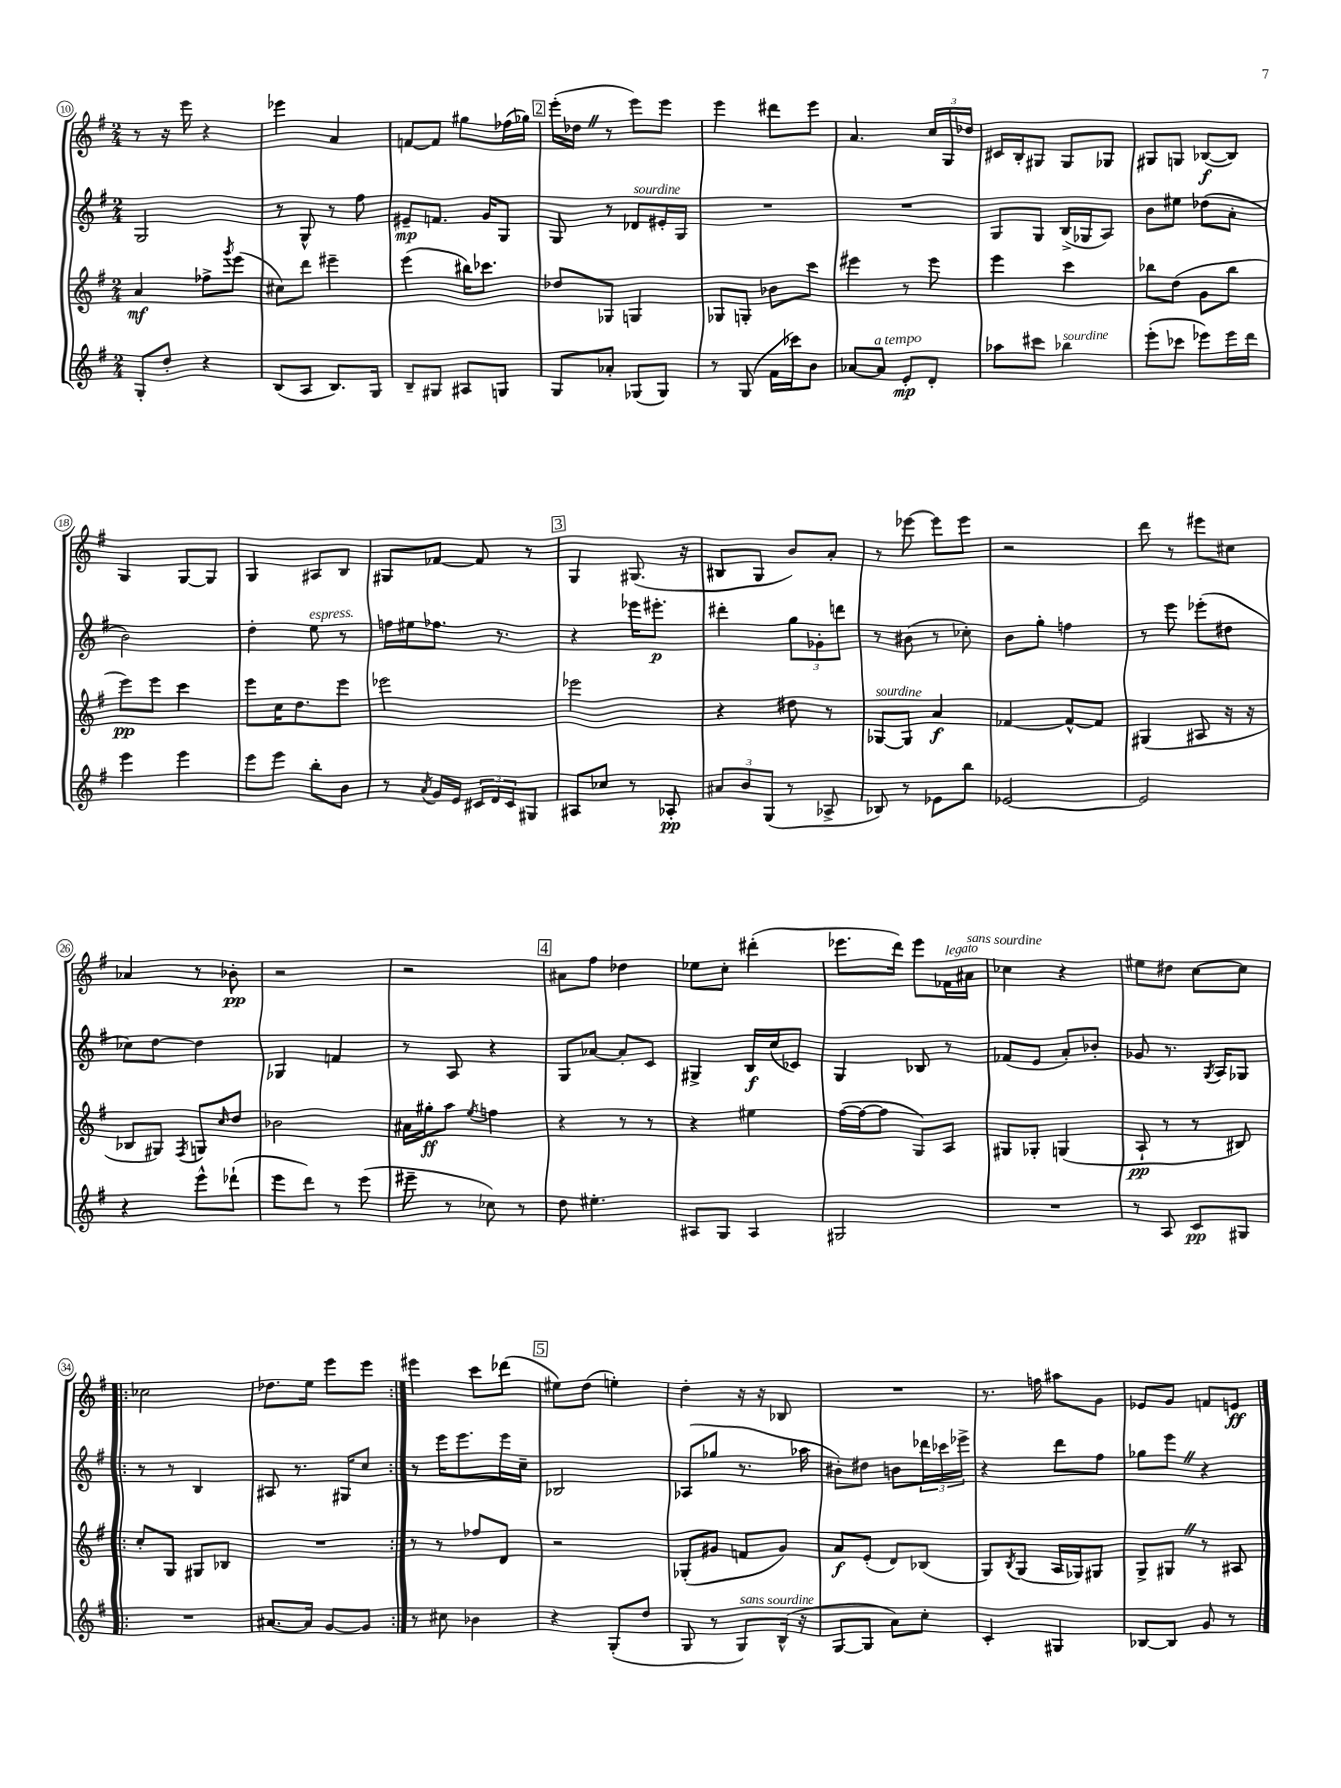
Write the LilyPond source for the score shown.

<<
\new StaffGroup <<
\new Staff = "s0" {
    \clef treble \key g \major \numericTimeSignature \time 2/4
    r8 r16 e'''16 r4 |
    ees'''4 a'4 |
    f'8~ f'8 gis''8 fes''16( ges''16) |
    \mark \markup { \box "2" } e'''16-.( des''16 \once \override BreathingSign.text = \markup { \musicglyph "scripts.caesura.straight" } \breathe r8 e'''8) e'''8 |
    e'''4 dis'''8 e'''8 |
    a'4. \tuplet 3/2 { c''16 g16 des''16 } |
    cis'16 b16-. gis8 gis8 ges8 |
    gis8 g8 bes8~\f( bes8) |
    g4 g8~ g8 |
    g4 ais8 b8 |
    gis8 fes'8~ fes'8 r8 |
    \mark \markup { \box "3" } g4 gis8.( r16 |
    bis8 g8 b'8) a'8-. |
    r8 ees'''8~ ees'''8 ees'''8 |
    r2 |
    d'''8 r8 eis'''8 cis''8 |
    aes'4 r8 bes'8-.\pp |
    r2 |
    r2 |
    \mark \markup { \box "4" } ais'8 fis''8 des''4 |
    ees''8 c''8-. dis'''4-.( |
    ees'''8. d'''16) ees'''8 fes'16^\markup { \italic "legato" } ais'16^\markup { \italic "sans sourdine" } |
    ces''4 r4 |
    eis''8 dis''8 c''8~ c''8 |
    \repeat volta 2 { ces''2 |
    des''8. e''16 e'''8 e'''8 | }
    eis'''4 c'''8 des'''8( |
    \mark \markup { \box "5" } eis''8) d''8( e''4-.) |
    d''4-. r16 r16 bes8 |
    R2 |
    r8. f''16 ais''8 g'8 |
    ees'8 g'8 f'8 e'8\ff \bar "|." |
}
\new Staff = "s1" {
    \clef treble \key g \major \numericTimeSignature \time 2/4
    g2 |
    r8 g8-^ r8 fis''8 |
    eis'8--\mp f'8. g'16 g8 |
    \mark \markup { \box "2" } g8 r8 des'8^\markup { \italic "sourdine" } eis'16-. g16 |
    R2 |
    R2 |
    g8 g8 b16->( ges16 a8) |
    b'8 eis''8 des''8( a'8-. |
    b'2) |
    d''4-. e''8^\markup { \italic "espress." } r8 |
    f''16 eis''16 fes''8. r8. |
    \mark \markup { \box "3" } r4 ees'''16 eis'''8.-.\p |
    dis'''4-. \tuplet 3/2 { g''8 ges'8-. d'''8 } |
    r8 bis'8( r8 ces''8-.) |
    b'8 g''8-. f''4 |
    r8 e'''8 ees'''8-.( dis''8 |
    ces''8) d''8~ d''4 |
    ges4 f'4 |
    r8 a8 r4 |
    \mark \markup { \box "4" } g8 aes'8~ aes'8-. c'8 |
    gis4-> b16\f c''16( ces'8) |
    g4 bes8 r8 |
    fes'8( e'8 a'8-.) bes'8-. |
    ges'8 r8. \acciaccatura { g8 } a16 ges8 |
    \repeat volta 2 { r8 r8 b4 |
    ais8 r8. gis16 c''8 | }
    r8 e'''16 e'''8. e'''16 c''16-- |
    \mark \markup { \box "5" } bes2 |
    aes8( ges''8 r8. aes''16 |
    bis'8-.) dis''8 b'8 \tuplet 3/2 { des'''16 ces'''16 ees'''16-> } |
    r4 d'''8 fis''8 |
    ges''8 e'''8 \once \override BreathingSign.text = \markup { \musicglyph "scripts.caesura.straight" } \breathe r4 \bar "|." |
}
\new Staff = "s2" {
    \clef treble \key g \major \numericTimeSignature \time 2/4
    a'4\mf fes''8-> \acciaccatura { g'''8 } e'''8( |
    cis''8) d'''8 eis'''4-- |
    e'''4( bis''16) ces'''8. |
    \mark \markup { \box "2" } des''8 ges8 g4 |
    ges8 g8-. bes'8 c'''8 |
    eis'''4 r8 eis'''8 |
    e'''4 c'''4 |
    bes''8 d''8( g'8 bes''8 |
    e'''8\pp) e'''8 c'''4 |
    e'''8 c''16 d''8. e'''8 |
    ees'''2 |
    \mark \markup { \box "3" } ees'''2 |
    r4 dis''8 r8 |
    ges8~^\markup { \italic "sourdine" } ges8 a'4\f |
    fes'4~ fes'8~-^ fes'8 |
    gis4( ais8 r16 r16 |
    bes8 gis8) \acciaccatura { fis8 } g8 \grace { c''16 } d''8 |
    bes'2 |
    ais'16 gis''16-.\ff a''8 \acciaccatura { e''8 } f''4 |
    \mark \markup { \box "4" } r4 r8 r8 |
    r4 eis''4 |
    fis''16~( fis''16~ fis''8 g8) a8 |
    gis8 ges8-. g4( |
    a8-!\pp r8 r8 bis8) |
    \repeat volta 2 { c''8-. g8 gis8 bes8 |
    R2 | }
    r8 r8 fes''8 d'8 |
    \mark \markup { \box "5" } r2 |
    ges8-.( gis'8 f'8 gis'8) |
    a'8\f e'8-.( d'8) bes8( |
    g8) \acciaccatura { b8 } g8( a16 ges16) gis8 |
    g8-> gis8 \once \override BreathingSign.text = \markup { \musicglyph "scripts.caesura.straight" } \breathe r8 ais8 \bar "|." |
}
\new Staff = "s3" {
    \clef treble \key g \major \numericTimeSignature \time 2/4
    g8-. d''8-. r4 |
    b8( a8 b8.) g16 |
    b8-- gis8 ais8 g8 |
    \mark \markup { \box "2" } g8 aes'8-. ges8( ges8) |
    r8 g8( fis'16 ces'''16) b'8 |
    aes'8~ aes'8^\markup { \italic "a tempo" } e'8-.\mp d'8-. |
    aes''8 cis'''8 bes''4^\markup { \italic "sourdine" } |
    e'''8-.( ces'''8 ees'''8) ees'''16 d'''16 |
    e'''4 e'''4 |
    e'''8 e'''8 b''8-. b'8 |
    r8 \acciaccatura { a'8 } g'16 e'16 \tuplet 3/2 { cis'16 d'16 cis'16 } gis8 |
    \mark \markup { \box "3" } ais8 ces''8 r8 aes8-.\pp |
    \tuplet 3/2 { ais'8 b'8 g8( } r8 aes8-> |
    bes8) r8 ees'8 b''8 |
    ees'2~ |
    ees'2 |
    r4 e'''8-^ des'''8-!( |
    e'''8 d'''8) r8 e'''8( |
    eis'''8-- r8 ces''8) r8 |
    \mark \markup { \box "4" } d''8 eis''4.-. |
    ais8 g8 ais4 |
    gis2 |
    R2 |
    r8 a8 c'8\pp gis8 |
    \repeat volta 2 { R2 |
    ais'8.~ ais'16 g'8~ g'8 | }
    r8 cis''8 bes'4 |
    \mark \markup { \box "5" } r4 g8-.( d''8 |
    g8 r8 g8^\markup { \italic "sans sourdine" }) b16-^( r16 |
    g8~ g8 a'8) c''8-. |
    c'4-. gis4 |
    bes8~ bes8 g'8 r8 \bar "|." |
}
>>
>>
\layout { \context { \Score currentBarNumber = #10 \override BarNumber.stencil = #(make-stencil-circler 0.1 0.3 ly:text-interface::print) } }
